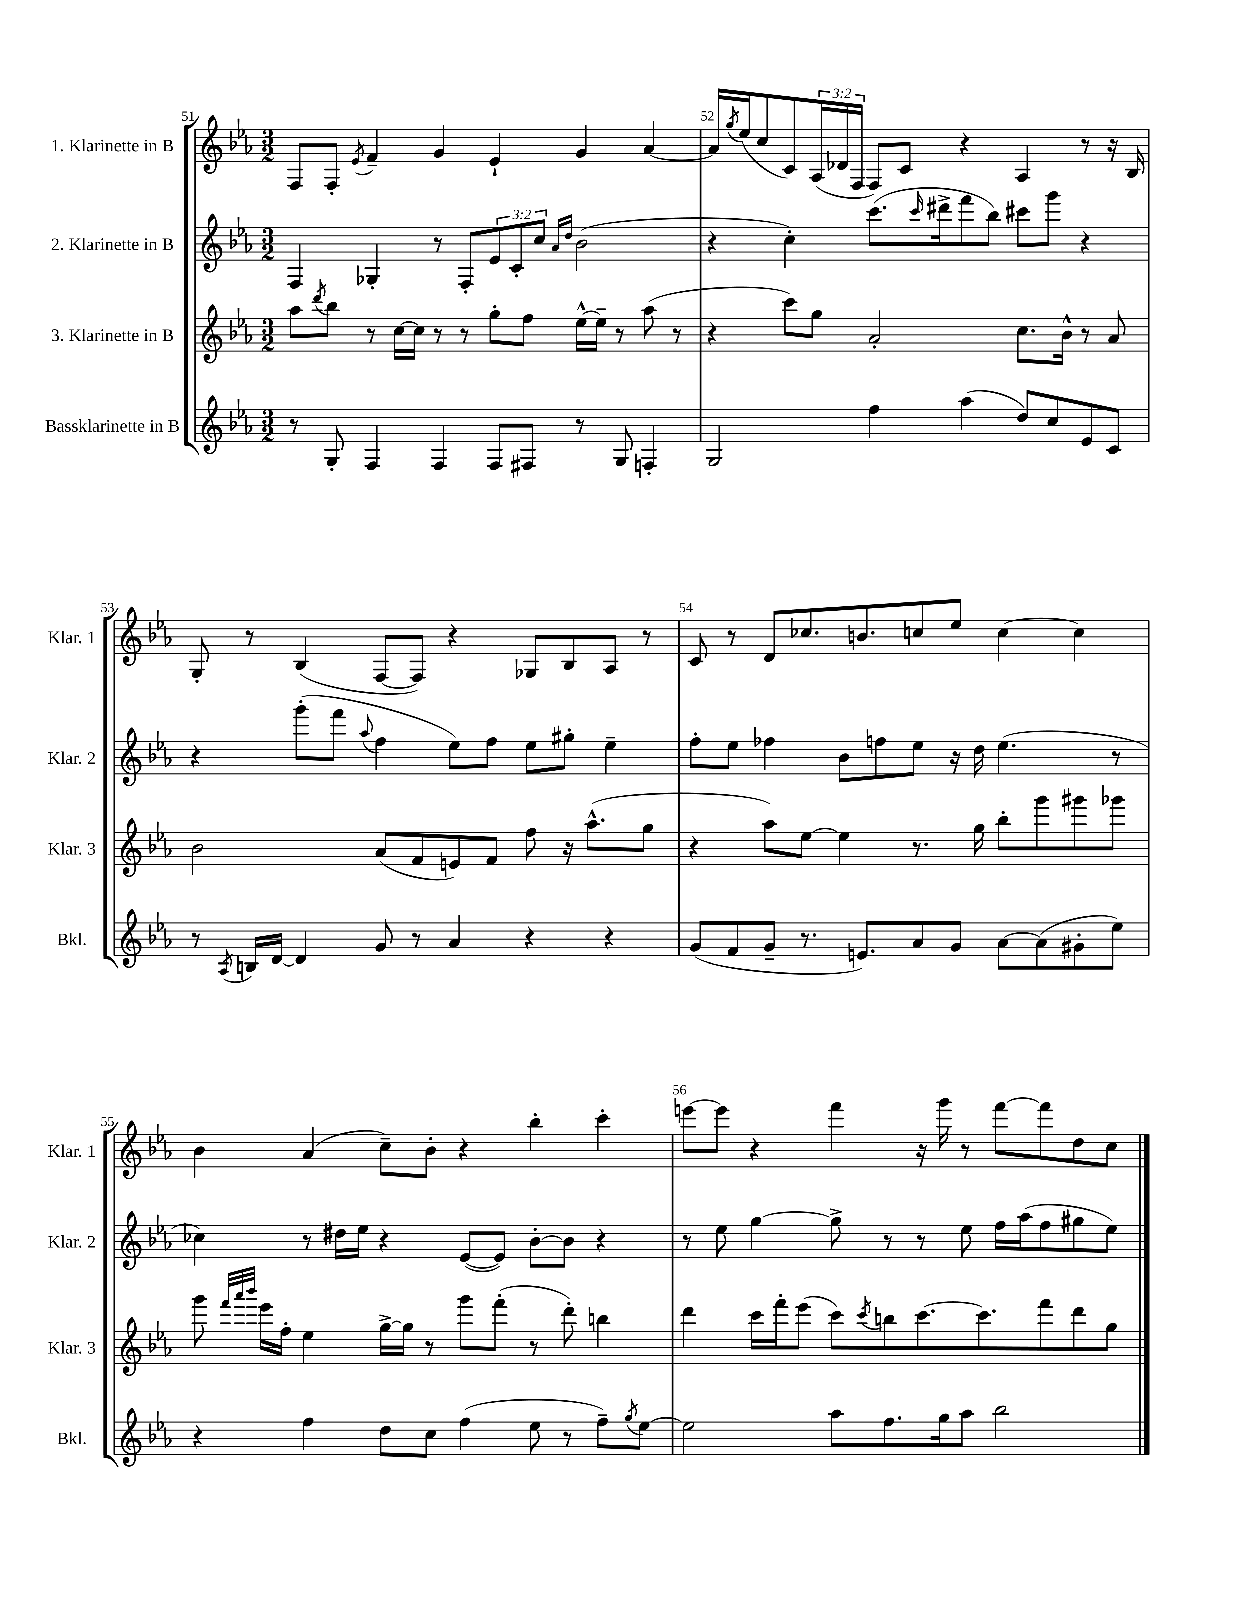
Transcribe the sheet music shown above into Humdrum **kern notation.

**kern	**kern	**kern	**kern
*staff4	*staff3	*staff2	*staff1
*clefG2	*clefG2	*clefG2	*clefG2
*k[b-e-a-]	*k[b-e-a-]	*k[b-e-a-]	*k[b-e-a-]
*M3/2	*M3/2	*M3/2	*M3/2
8r	8aa-	4F	8F
.	8qddd	.	.
8G'	8bb-	.	8F'
.	.	.	8qe-
4F	8r	4G-'	4f~
.	[16cc	.	.
.	16cc]	.	.
4F	8r	8r	4g
.	8r	8F'	.
8F	8gg'	12e-	4e-`
.	.	12c'	.
8F#	8ff	.	.
.	.	12cc	.
.	.	16qqa-	.
.	.	16qqdd	.
8r	[16ee-^^	(2b-	4g
.	16ee-~]	.	.
8G	8r	.	.
4F'	(8aa-	.	[4a-
.	8r	.	.
=	=	=	=
2G	4r	4r	16a-]
.	.	.	8qgg
.	.	.	(16ee-
.	.	.	8cc
.	8ccc)	4cc')	8c)
.	8gg	.	(24A-
.	.	.	24d-
.	.	.	24F
4ff	2a-'	(8.ccc	8F)
.	.	.	8c
.	.	16qqccc	.
.	.	16ddd#^	.
(4aa-	.	8fff	4r
.	.	8bb-)	.
8dd)	8.cc	8ccc#	4A-
8cc	.	8ggg	.
.	16b-^^	.	.
8e-	8r	4r	8r
8c	8a-	.	16r
.	.	.	16B-
=	=	=	=
8r	2b-	4r	8G'
8qA-	.	.	.
16B	.	.	8r
[16d	.	.	.
4d]	.	(8ggg'	(4B-
.	.	8fff	.
.	.	8qqaa-	.
8g	(8a-	4ff	[8F
8r	8f	.	8F])
4a-	8e)	8ee-)	4r
.	8f	8ff	.
4r	8ff	8ee-	8G-
.	16r	8gg#'	8B-
.	(8.aa-^^	.	.
4r	.	4ee-~	8A-
.	8gg	.	8r
=	=	=	=
(8g	4r	8ff'	8c
8f	.	8ee-	8r
8g~	8aa-)	4ff-	8d
8.r	[8ee-	.	8.cc-
.	4ee-]	8b-	.
8.e)	.	.	8.b
.	.	8ff	.
8a-	8.r	8ee-	8cc
8g	.	16r	8ee-
.	16gg	16dd	.
[8a-	8bb-'	(4.ee-	[4cc
(8a-]	8ggg	.	.
8g#'	8ggg#	.	4cc]
8ee-)	8ggg-	8r	.
=	=	=	=
4r	8ggg	4cc-)	4b-
.	32qqfff	.	.
.	32qqaaa-	.	.
.	32qqbbb-	.	.
.	16eee-	.	.
.	16ff'	.	.
4ff	4ee-	8r	(4a-
.	.	16dd#	.
.	.	16ee-	.
8dd	[16gg^	4r	8cc~)
.	16gg]	.	.
8cc	8r	.	8b-'
(4ff	8ggg	([8e-	4r
.	(8fff'	8e-])	.
8ee-	8r	[8b-'	4bb-'
8r	8ddd')	8b-]	.
8ff~)	4bb	4r	4ccc'
8qgg	.	.	.
[8ee-	.	.	.
=	=	=	=
2ee-]	4ddd	8r	[8eee
.	.	8ee-	8eee]
.	16ccc	[4gg	4r
.	16fff'	.	.
.	(8eee-	.	.
8aa-	8ccc)	8gg^]	4fff
.	8qccc	.	.
8.ff	8bb	8r	.
.	[8.ccc	8r	16r
16gg	.	.	16ggg
8aa-	.	8ee-	8r
.	8.ccc]	.	.
2bb-	.	16ff	[8fff
.	.	(16aa-	.
.	8fff	8ff	8fff]
.	8ddd	8gg#	8dd
.	8gg	8ee-)	8cc
==	==	==	==
*-	*-	*-	*-
